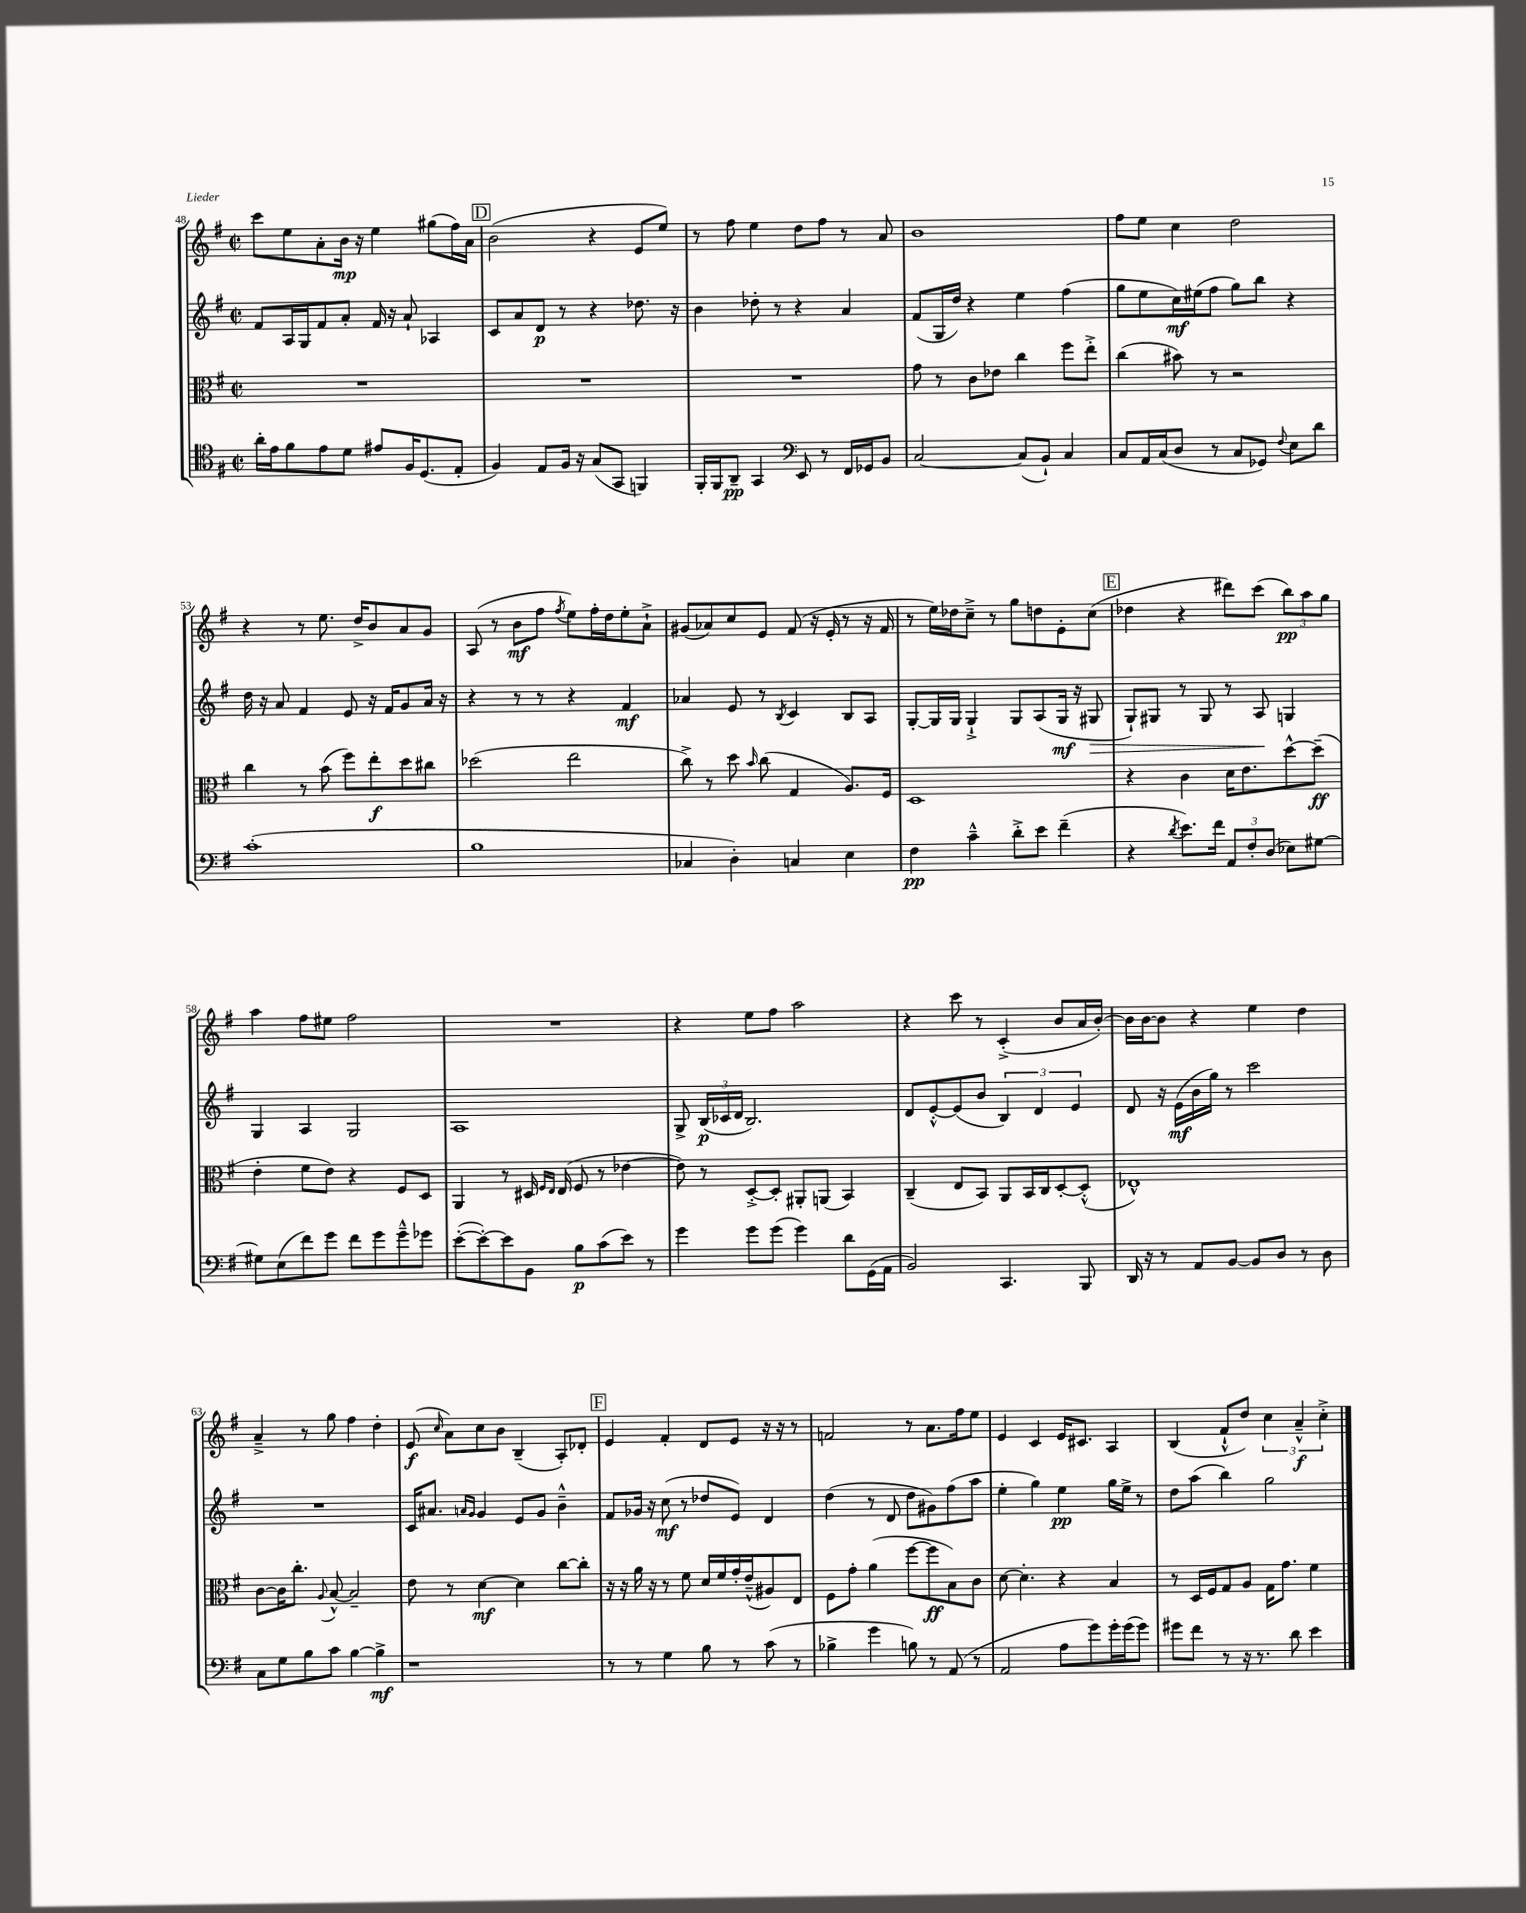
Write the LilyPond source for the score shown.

<<
\new StaffGroup <<
\new Staff = "s0" {
    \clef treble \key g \major \defaultTimeSignature \time 2/2
    \autoBeamOff c'''8[ e''8 a'8-. b'16]\mp r16 e''4 gis''8[( fis''16) a'16] |
    \mark \markup { \box "D" } b'2( r4 e'8[ e''8]) |
    r8 fis''8 e''4 d''8[ fis''8] r8 a'8 |
    b'1 |
    fis''8[ e''8] c''4 d''2 |
    r4 r8 e''8. d''16[-> b'8 a'8 g'8] |
    a8( r8 b'8[\mf fis''8] \acciaccatura { fis''8 } e''8[) fis''16-. d''16 e''8-. a'8]-!-> |
    gis'8[( aes'8) c''8 e'8] fis'8( r16 e'16-. r8 r16 fis'16 |
    r8 e''16[) des''16 c''8]---> r8 g''8[ d''8 e'8-. c''8]( |
    \mark \markup { \box "E" } des''4 r4 dis'''8[) c'''8]( \tuplet 3/2 { b''8[\pp) a''8 g''8] } |
    a''4 fis''8[ eis''8] fis''2 |
    R1 |
    r4 e''8[ fis''8] a''2 |
    r4 c'''8 r8 c'4-.->( b'8[ a'16 b'16]~-.) |
    b'16[ b'16~ b'8] r4 e''4 d''4 |
    a'4---> r8 g''8 fis''4 d''4-. |
    e'8\f( \grace { c''16 } a'8[) c''8 b'8] b4--( a8[-.) des'8]-. |
    \mark \markup { \box "F" } e'4 fis'4-. d'8[ e'8] r16 r16 r8 |
    f'2 r8 a'8.[ fis''16 e''8] |
    e'4 c'4 e'16[ cis'8.] a4 |
    b4( fis'8[-!-^ d''8]) \tuplet 3/2 { c''4 a'4---^\f c''4-.-> } \bar "|." |
}
\new Staff = "s1" {
    \clef treble \key g \major \defaultTimeSignature \time 2/2
    \autoBeamOff fis'8[ a16 g16 fis'8 a'8]-. fis'16 r16 a'8-! aes4 |
    \mark \markup { \box "D" } c'8[ a'8 d'8]\p r8 r4 des''8. r16 |
    b'4 des''8-. r8 r4 a'4 |
    fis'8[( g16 d''16]) r4 e''4 fis''4( |
    g''8[ e''8 c''16\mf) eis''16( fis''8] g''8[) b''8] r4 |
    d''16 r16 a'8 fis'4 e'8 r16 fis'16[ g'8 a'16] r16 |
    r4 r8 r8 r4 fis'4\mf |
    aes'4 e'8 r8 \acciaccatura { b8 } c'4 b8[ a8] |
    g8[~-. g16 g16] g4-!-> g8[ a8( g16]\mf r16 gis8\> |
    \mark \markup { \box "E" } g8[-!) gis8] r8 gis8 r8 a8\! g4 |
    g4 a4 g2 |
    a1 |
    g8-> \tuplet 3/2 { b16[\p( ces'16 d'16] } b2.) |
    d'8[ e'8~-.-^ e'8( b'8] \tuplet 3/2 { b4) d'4 e'4 } |
    d'8 r16 e'16[\mf( b'16 g''16]) r8 c'''2 |
    R1 |
    c'16[ ais'8.] \grace { a'16[ g'16] } g'4 e'8[ g'8] b'4---^ |
    \mark \markup { \box "F" } fis'8[ ges'16] r16 c''8\mf( r8 des''8[ e'8]) d'4 |
    d''4( r8 d'8 d''8[ gis'8) fis''8( a''8] |
    e''4-. g''4) e''4\pp g''16[ e''16]-> r8 |
    d''8[ a''8]( b''4) g''2 \bar "|." |
}
\new Staff = "s2" {
    \clef alto \key g \major \defaultTimeSignature \time 2/2
    \autoBeamOff R1 |
    \mark \markup { \box "D" } R1 |
    R1 |
    g'8 r8 c'8[ ees'8] c''4 fis''8[ e''8]-.-> |
    c''4( bis'8) r8 r2 |
    c''4 r8 b'8( fis''8[) e''8-.\f d''8 cis''8] |
    des''2( e''2 |
    c''8->) r8 d''8 \grace { b'16 } c''8( g4 a8.[) fis16] |
    d1 |
    \mark \markup { \box "E" } r4 c'4 d'16[ e'8. d''8~-^ d''8]--\ff( |
    e'4-. fis'8[ e'8]) r4 fis8[ d8] |
    a,4 r8 dis16 \grace { fis16[ e16] } e16( fis8 r8 ees'4~ |
    ees'8) r8 d8[~-.-> d8]-. ais,8[-. a,8]( b,4) |
    c4--( e8[ b,8]) a,8[ b,16 c16 d8~-. d8]-.-^( |
    ees1-^) |
    c'8[~ c'16 c''8.]-. \appoggiatura { a8 } b8~-^ b2-- |
    e'8 r8 d'4~\mf d'4 c''8[~ c''8]-. |
    \mark \markup { \box "F" } r16 r16 a'16 r16 r8 fis'8 d'16[ fis'16 g'16-. e'16---^( ais8) e8] |
    fis8[ g'8]-. a'4( fis''8[~ fis''8\ff b8) c'8] |
    d'8~ d'4.-. r4 b4 |
    r8 d16[ fis16 g8 a8] g16[ g'8.] fis'4 \bar "|." |
}
\new Staff = "s3" {
    \clef tenor \key g \major \defaultTimeSignature \time 2/2
    \autoBeamOff a'16[-. e'16 fis'8 e'8 d'8] eis'8[ fis16 d8.( e8]-. |
    \mark \markup { \box "D" } fis4) e8[ fis16] r16 g8[( g,8] f,4) |
    fis,16[-. fis,16 a,8]--\pp g,4 \clef bass e,8 r8 fis,16[ ges,16 b,8] |
    c2~ c8[( b,8]-!) c4 |
    c8[ a,16 c16( d8] r8 c8[ ges,8]) \appoggiatura { fis8 } e8[ d'8] |
    c'1-.( |
    b1 |
    ces4 d4-.) c4 e4 |
    fis4\pp c'4---^ d'8[-.-> e'8] fis'4--( |
    \mark \markup { \box "E" } r4 \acciaccatura { d'8 } e'8.[) fis'16] \tuplet 3/2 { a,8[ fis8-. d8]( } ees8[) gis8]~ |
    gis8[ e8( fis'8) g'8] fis'8[ g'8 g'8---^ ges'8] |
    e'8[~-.( e'8~-.) e'8 b,8] b8[\p c'8( e'8]) r8 |
    g'4 g'8[ g'8]( g'4) d'8[ g,16( a,16] |
    b,2) c,4. b,,8 |
    d,16 r16 r8 a,8[ b,8]~ b,8[ d8] r8 d8 |
    c8[ g8 b8 c'8] b4~ b4->\mf |
    r1 |
    \mark \markup { \box "F" } r8 r8 g4 b8 r8 c'8( r8 |
    bes4-> g'4 b8) r8 a,8( r8 |
    a,2 a8[ g'8) g'16-. g'16( g'8]) |
    gis'8[ fis'8] r8 r16 r8. d'8 e'4 \bar "|." |
}
>>
>>
\layout { \context { \Score currentBarNumber = #48 } }
